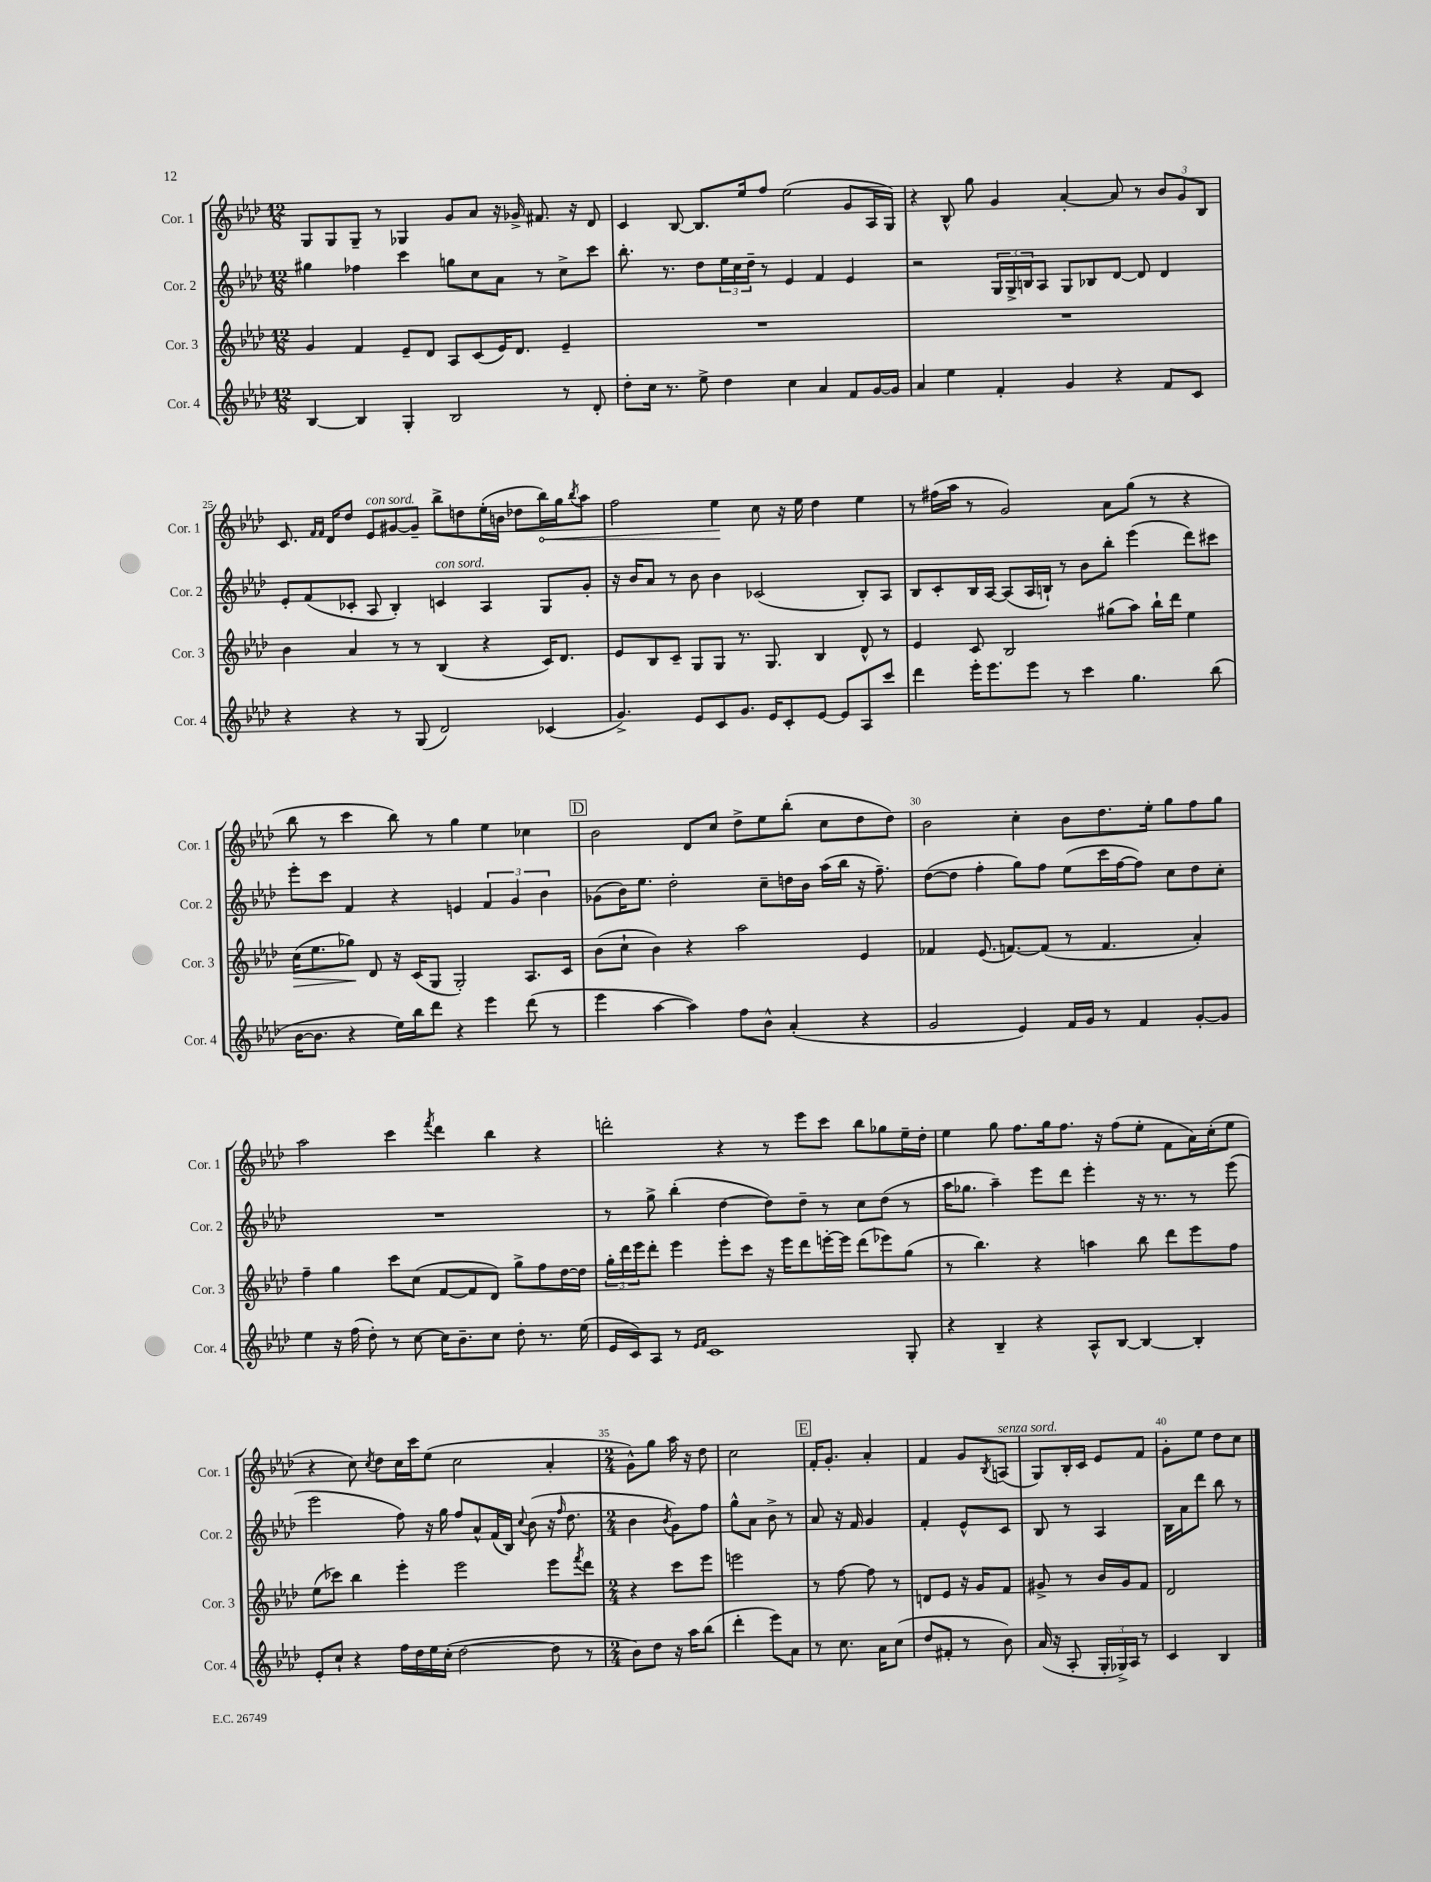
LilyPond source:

<<
\new StaffGroup <<
\new Staff = "s0" \with { instrumentName = "Cor. 1" shortInstrumentName = "Cor. 1" } {
    \clef treble \key aes \major \numericTimeSignature \time 12/8
    g8 g8 g8-- r8 ges4 g'8 aes'8 r16 ges'16-> fis'8. r16 des'8 |
    c'4 bes8~ bes8. ees''16 f''8 ees''2( g'8 aes16 g16) |
    r4 bes8-^ g''8 g'4 aes'4~-. aes'8 r8 \tuplet 3/2 { bes'8 g'8 bes8 } |
    c'8. \grace { f'16 f'16 } des'16 des''8 ees'8^\markup { \italic "con sord." } gis'8~ gis'8-- bes''8-> d''8 ees''16-.( b'16 des''8 \once \override Hairpin.circled-tip = ##t bes''16\<) g''16 \acciaccatura { bes''8 } aes''8 |
    f''2 ees''4\! c''8 r16 ees''16 des''4 ees''4 |
    r8 fis''16( aes''16 r8 g'2) aes'8 g''8( r8 r4 |
    bes''8 r8 c'''4 bes''8) r8 g''4 ees''4 ces''4 |
    \mark \markup { \box "D" } bes'2 des'8 c''8 des''8-> ees''8 bes''8-.( c''8 des''8 des''8) |
    bes'2 c''4-. bes'8 des''8. ees''16-. g''8 f''8 g''8 |
    aes''2 c'''4 \acciaccatura { f'''8 } des'''4 bes''4 r4 |
    d'''2-. r4 r8 ees'''8 c'''8 bes''8 ges''8 ees''16-- des''16-. |
    ees''4 g''8 f''8. g''16 f''8. r16 f''8( ees''8-. f'8 aes'16) c''16-.( ees''8 |
    r4 c''8) \acciaccatura { c''8 } des''8 c''16 c'''16 ees''8( c''2 aes'4-. |
    \numericTimeSignature \time 2/4 g'8-^) g''8 aes''16 r16 des''8 |
    c''2 |
    \mark \markup { \box "E" } f'16-. g'8.-. aes'4-. |
    f'4 g'8 \acciaccatura { bes8 } a8^\markup { \italic "senza sord." }( |
    g8) bes16-. c'16 ees'8 f'8 |
    g'8-. ees''8 des''8 c''8 \bar "|." |
}
\new Staff = "s1" \with { instrumentName = "Cor. 2" shortInstrumentName = "Cor. 2" } {
    \clef treble \key aes \major \numericTimeSignature \time 12/8
    gis''4 fes''4 c'''4 g''8 c''8 aes'8 r8 c''8-> c'''8 |
    bes''8.-. r8. des''8 \tuplet 3/2 { ees''16 c''16 des''16-- } r8 ees'4 f'4 ees'4 |
    r2 \tuplet 3/2 { g16 g16-> b16 } aes8 g8 bes8 des'8~ des'8 des'4 |
    ees'8-. f'8( ces'8-. aes8 bes4-.) c'4^\markup { \italic "con sord." } aes4 g8 g'8-. |
    r16 bes'16 aes'8 r8 bes'8 bes'4 ces'2( bes8-.) aes8 |
    bes8 c'8-. bes16 aes16~ aes8( aes16 b16-!) r8 bes'8 bes''8-. ees'''4( des'''8) cis'''8 |
    ees'''8-. c'''8 f'4 r4 e'4 \tuplet 3/2 { f'4 g'4 bes'4 } |
    \mark \markup { \box "D" } ges'8( bes'16) ees''8. des''2-. c''8-- d''16 bes'16 aes''16( bes''16 r16 f''8.--) |
    des''8~( des''8 f''4-. g''8) f''8 ees''8( c'''16 f''16~ f''8) c''8 des''8 c''8-. |
    R1. |
    r8 g''8-> bes''4-.( des''4~ des''8) des''8-- r8 c''8 des''8( r8 |
    aes''16 ges''8. aes''4--) ees'''8 des'''8 ees'''4-. r16 r8. r8 ees'''8( |
    ees'''2 f''8) r16 g''16 f''8 aes'8-^ f'16( bes16) \appoggiatura { c''8 } bes'8( r16 \grace { f''16 } des''8. |
    \numericTimeSignature \time 2/4 bes'4 \acciaccatura { bes'8 } g'8) f''8 |
    g''8-^ aes'8 bes'8-> r8 |
    \mark \markup { \box "E" } aes'8 r16 f'16 g'4 |
    f'4-. ees'8-^ c'8 |
    bes8 r8 aes4 |
    bes16 aes'16 des'''8 bes''8 r8 \bar "|." |
}
\new Staff = "s2" \with { instrumentName = "Cor. 3" shortInstrumentName = "Cor. 3" } {
    \clef treble \key aes \major \numericTimeSignature \time 12/8
    g'4 f'4 ees'8-- des'8 aes8 c'8( ees'16) des'8. ees'4-- |
    R1. |
    R1. |
    bes'4 aes'4 r8 r8 bes4( r4 c'16) des'8. |
    ees'8 bes8 c'8-- g8 g8 r8. g8. bes4 des'8-^ r8 |
    ees'4 c'8 bes2 gis''8( aes''8) bes''16-! des'''16 ees''4 |
    c''16\>( ees''8. ges''8\!) des'8 r16 c'16( g8 g2-.) aes8. c'16 |
    \mark \markup { \box "D" } bes'8( c''8-! bes'4) r4 aes''2 ees'4 |
    fes'4 ees'8.( f'8.~) f'8( r8 f'4. aes'4-.) |
    f''4-- g''4 c'''8 c''8( f'8~ f'8 des'8) g''8-> f''8 des''16~ des''16 |
    \tuplet 3/2 { g''16-. des'''16 ees'''16 } des'''8-. ees'''4 ees'''8-. c'''8 r16 ees'''16 des'''8 e'''16~-. e'''16 des'''8( ees'''8) g''8( |
    r8 bes''4.) r4 a''4 bes''8 des'''8 ees'''8 f''8 |
    ees''8( ces'''8) bes''4 ees'''4-. ees'''2 ees'''8 \acciaccatura { f'''8 } des'''8 |
    \numericTimeSignature \time 2/4 r4 c'''8 ees'''8 |
    e'''2 |
    \mark \markup { \box "E" } r8 f''8~ f''8 r8 |
    d'8 ees'8 r16 g'16 f'8 |
    gis'8-> r8 bes'16 gis'16 f'8 |
    des'2 \bar "|." |
}
\new Staff = "s3" \with { instrumentName = "Cor. 4" shortInstrumentName = "Cor. 4" } {
    \clef treble \key aes \major \numericTimeSignature \time 12/8
    bes4~ bes4 g4-. bes2 r8 des'8-. |
    des''8-. c''16 r8. ees''8-> des''4 c''4 aes'4 f'8 g'16~ g'16 |
    aes'4 ees''4 f'4-. g'4 r4 f'8 c'8 |
    r4 r4 r8 g8( des'2) ces'4( |
    g'4.->) ees'8 c'8 g'8. ees'16 c'8-. ees'8~ ees'8 aes8 c'''8 |
    des'''4 ees'''16-. ees'''8. ees'''8 r8 c'''4 g''4. bes''8( |
    bes'16~ bes'8. r4 ees''16) bes''16 des'''8 r4 ees'''4 des'''8( r8 |
    \mark \markup { \box "D" } ees'''4 aes''4~ aes''4) f''8 bes'8-^ aes'4-.( r4 |
    g'2 ees'4) f'16 g'16 r8 f'4 g'8~-. g'8 |
    ees''4 r16 f''16( des''8-.) r8 c''8~ c''16 bes'8.-- c''8 des''8-. r8. ees''16( |
    ees'16 c'16) aes8 r8 \grace { ees'16 f'16 } c'1 g8-. |
    r4 bes4-- r4 aes8-^ bes8~ bes4~ bes4-. |
    ees'8-. c''8-! r4 f''16 des''16 ees''16 c''16-.( des''2~ des''8 r8 |
    \numericTimeSignature \time 2/4 bes'8) des''8 r16 aes''16 bes''8( |
    des'''4-. ees'''8) aes'8 |
    \mark \markup { \box "E" } r8 c''8. aes'16 c''8( |
    des''8 fis'8-. r8 bes'8) |
    aes'16( r16 aes8-. \tuplet 3/2 { g16-. ges16->) aes16 } r8 |
    c'4 bes4 \bar "|." |
}
>>
>>
\layout { \context { \Score currentBarNumber = #22 \override BarNumber.break-visibility = ##(#f #t #t) barNumberVisibility = #(every-nth-bar-number-visible 5) } }
